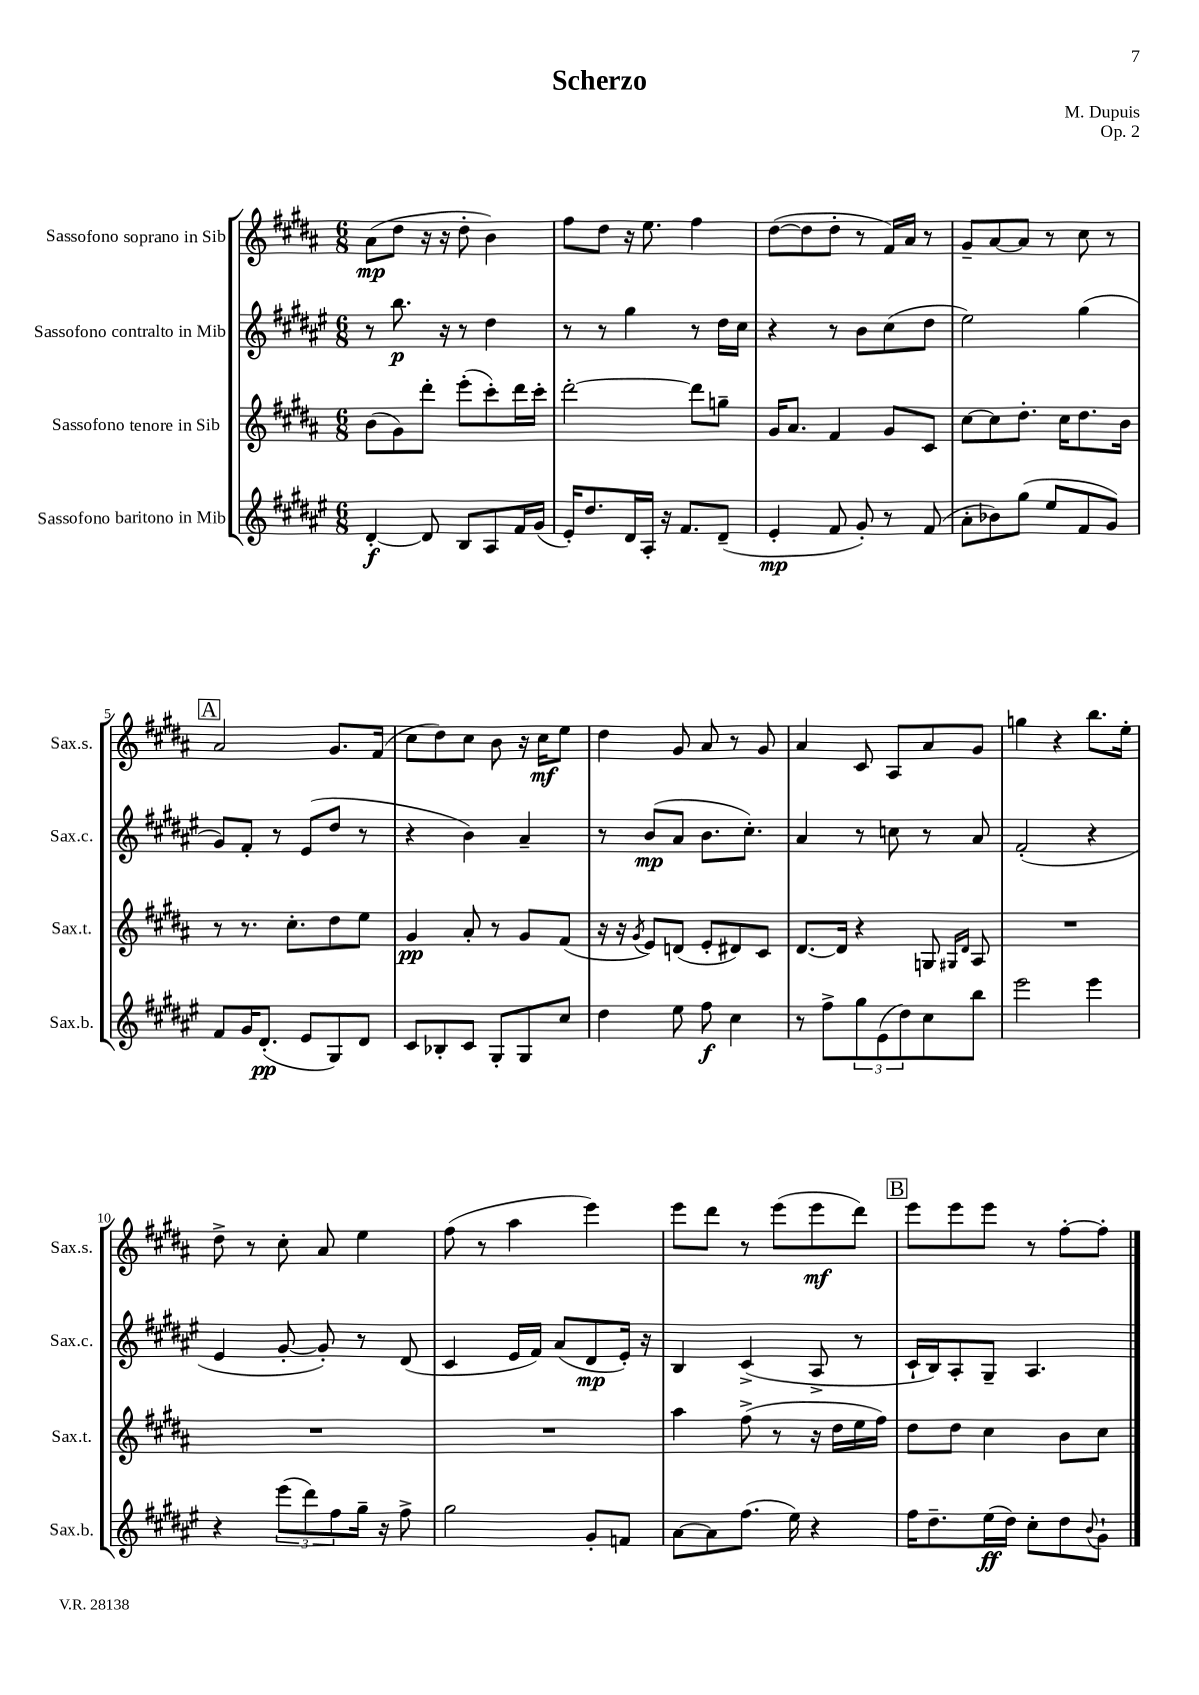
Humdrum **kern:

**kern	**dynam	**kern	**dynam	**kern	**dynam	**kern	**dynam
*part4	*part4	*part3	*part3	*part2	*part2	*part1	*part1
*staff4	*staff4	*staff3	*staff3	*staff2	*staff2	*staff1	*staff1
*I"Sassofono baritono in Mib	*	*I"Sassofono tenore in Sib	*	*I"Sassofono contralto in Mib	*	*I"Sassofono soprano in Sib	*
*I'Sax.b.	*	*I'Sax.t.	*	*I'Sax.c.	*	*I'Sax.s.	*
*clefG2	*	*clefG2	*	*clefG2	*	*clefG2	*
*k[f#c#g#d#a#e#]	*	*k[f#c#g#d#a#]	*	*k[f#c#g#d#a#e#]	*	*k[f#c#g#d#a#]	*
*M6/8	*	*M6/8	*	*M6/8	*	*M6/8	*
=1	=1	=1	=1	=1	=1	=1	=1
[4d#'/	f	(8b\L	.	8r	.	(8a#\L	mp
.	.	8g#\)	.	8.bb\	p	8dd#\J	.
8d#/]	.	8ddd#'\J	.	.	.	16r	.
.	.	.	.	16r	.	16r	.
8B/L	.	(8eee'\L	.	8r	.	8dd#'\	.
8A#/	.	8ccc#'\)	.	4dd#\	.	4b\)	.
16f#/L	.	16ddd#\L	.	.	.	.	.
(16g#/JJ	.	16ccc#'\JJ	.	.	.	.	.
=2	=2	=2	=2	=2	=2	=2	=2
16e#'/KL)	.	[2ddd#'\	.	8r	.	8ff#\L	.
8.dd#/	.	.	.	.	.	.	.
.	.	.	.	8r	.	8dd#\J	.
16d#/L	.	.	.	4gg#\	.	16r	.
16A#'/JJ	.	.	.	.	.	8.ee\	.
16r	.	.	.	.	.	.	.
8.f#/L	.	.	.	.	.	.	.
.	.	8ddd#\L]	.	8r	.	4ff#\	.
(8d#~/J	.	8ggn~\J	.	16dd#\LL	.	.	.
.	.	.	.	16cc#\JJ	.	.	.
=3	=3	=3	=3	=3	=3	=3	=3
4e#'/	mp	16g#/KL	.	4r	.	([8dd#\L	.
.	.	8.a#/J	.	.	.	.	.
.	.	.	.	.	.	8dd#\]	.
8f#/	.	4f#/	.	8r	.	8dd#'\J	.
8g#'/)	.	.	.	8b\L	.	8r	.
8r	.	8g#/L	.	(8cc#\	.	16f#/LL)	.
.	.	.	.	.	.	16a#/JJ	.
(8f#/	.	8c#/J	.	8dd#\J	.	8r	.
=4	=4	=4	=4	=4	=4	=4	=4
8a#'\L	.	[8cc#\L	.	2ee#\)	.	8g#~/L	.
8b-X\)	.	8cc#\]	.	.	.	[8a#/	.
(8gg#\J	.	8.dd#'\J	.	.	.	8a#/J]	.
8ee#/L	.	.	.	.	.	8r	.
.	.	16cc#\KL	.	.	.	.	.
8f#/	.	8.dd#\	.	(4gg#\	.	8cc#\	.
8g#/J)	.	.	.	.	.	8r	.
.	.	16b\Jk	.	.	.	.	.
!!LO:LB:g=z
!!LO:REH:place=s1:t=A
=5	=5	=5	=5	=5	=5	=5	=5
8f#/L	.	8r	.	8g#/L)	.	2a#/	.
16g#/K	.	8.r	.	8f#'/J	.	.	.
(8.d#'/J	pp	.	.	.	.	.	.
.	.	.	.	8r	.	.	.
.	.	8.cc#'\L	.	.	.	.	.
8e#/L	.	.	.	(8e#/L	.	.	.
8G#/)	.	8dd#\	.	8dd#/J	.	8.g#/L	.
8d#/J	.	8ee\J	.	8r	.	.	.
.	.	.	.	.	.	(16f#/Jk	.
=6	=6	=6	=6	=6	=6	=6	=6
8c#/L	.	4g#/	pp	4r	.	8cc#\L	.
8B-X'/	.	.	.	.	.	8dd#\)	.
8c#/J	.	8a#'/	.	4b\)	.	8cc#\J	.
8G#'/L	.	8r	.	.	.	8b\	.
8G#/	.	8g#/L	.	4a#~/	.	16r	.
.	.	.	.	.	.	16cc#\KL	mf
8cc#/J	.	(8f#/J	.	.	.	8ee\J	.
=7	=7	=7	=7	=7	=7	=7	=7
4dd#\	.	16r	.	8r	.	4dd#\	.
.	.	16r	.	.	.	.	.
.	.	8qg#/	.	.	.	.	.
.	.	8e/L)	.	(8b/L	mp	.	.
8ee#\	.	(8dn/J	.	8a#/J	.	8g#/	.
8ff#\	f	8e'/L	.	8.b\L	.	8a#/	.
4cc#\	.	8d#X/)	.	.	.	8r	.
.	.	.	.	8.cc#'\J)	.	.	.
.	.	8c#/J	.	.	.	8g#/	.
=8	=8	=8	=8	=8	=8	=8	=8
8r	.	[8.d#/L	.	4a#/	.	4a#/	.
8ff#^\L	.	.	.	.	.	.	.
.	.	16d#/Jk]	.	.	.	.	.
12gg#\	.	4r	.	8r	.	8c#/	.
(12e#\	.	.	.	.	.	.	.
.	.	.	.	8ccn\	.	8A#/L	.
12dd#\)	.	.	.	.	.	.	.
8cc#\	.	8Gn/	.	8r	.	8a#/	.
.	.	16qqG#X/LL	.	.	.	.	.
.	.	16qqd#/JJ	.	.	.	.	.
8bb\J	.	8A#/	.	8a#/	.	8g#/J	.
=9	=9	=9	=9	=9	=9	=9	=9
2eee#\	.	2.r	.	(2f#'/	.	4ggn\	.
.	.	.	.	.	.	4r	.
4eee#\	.	.	.	4r	.	8.bb\L	.
.	.	.	.	.	.	16ee'\Jk	.
!!LO:LB:g=z
=10	=10	=10	=10	=10	=10	=10	=10
4r	.	2.r	.	4e#/	.	8dd#^\	.
.	.	.	.	.	.	8r	.
(12eee#\L	.	.	.	[8g#'/	.	8cc#'\	.
12ddd#\)	.	.	.	.	.	.	.
.	.	.	.	8g#'/])	.	8a#/	.
12ff#\	.	.	.	.	.	.	.
16gg#~\Jk	.	.	.	8r	.	4ee\	.
16r	.	.	.	.	.	.	.
8ff#^\	.	.	.	(8d#/	.	.	.
=11	=11	=11	=11	=11	=11	=11	=11
2gg#\	.	2.r	.	4c#/	.	(8ff#\	.
.	.	.	.	.	.	8r	.
.	.	.	.	16e#/LL	.	4aa#\	.
.	.	.	.	16f#/JJ)	.	.	.
.	.	.	.	(8a#/L	.	.	.
8g#'/L	.	.	.	8d#/	mp	4eee\)	.
8fn/J	.	.	.	16e#'/Jk)	.	.	.
.	.	.	.	16r	.	.	.
=12	=12	=12	=12	=12	=12	=12	=12
[8a#\L	.	4aa#\	.	4B/	.	8eee\L	.
8a#\]	.	.	.	.	.	8ddd#\J	.
(8.ff#\J	.	(8ff#^\	.	(4c#^/	.	8r	.
.	.	8r	.	.	.	(8eee\L	.
16ee#\)	.	.	.	.	.	.	.
4r	.	16r	.	8A#^/	.	8eee\	mf
.	.	16dd#\LL	.	.	.	.	.
.	.	16ee\	.	8r	.	8ddd#\J)	.
.	.	16ff#\JJ)	.	.	.	.	.
!!LO:REH:place=s1:t=B
=13	=13	=13	=13	=13	=13	=13	=13
16ff#\KL	.	8dd#\L	.	16c#`/LL	.	8eee\L	.
8.dd#~\	.	.	.	16B/J)	.	.	.
.	.	8dd#\J	.	8A#'/	.	8eee\	.
(16ee#\L	ff	4cc#\	.	8G#~/J	.	8eee\J	.
16dd#\JJ)	.	.	.	.	.	.	.
8cc#'\L	.	.	.	4.A#/	.	8r	.
8dd#\	.	8b\L	.	.	.	[8ff#'\L	.
8qqb/	.	.	.	.	.	.	.
8g#`\J	.	8cc#\J	.	.	.	8ff#'\J]	.
==	==	==	==	==	==	==	==
*-	*-	*-	*-	*-	*-	*-	*-
